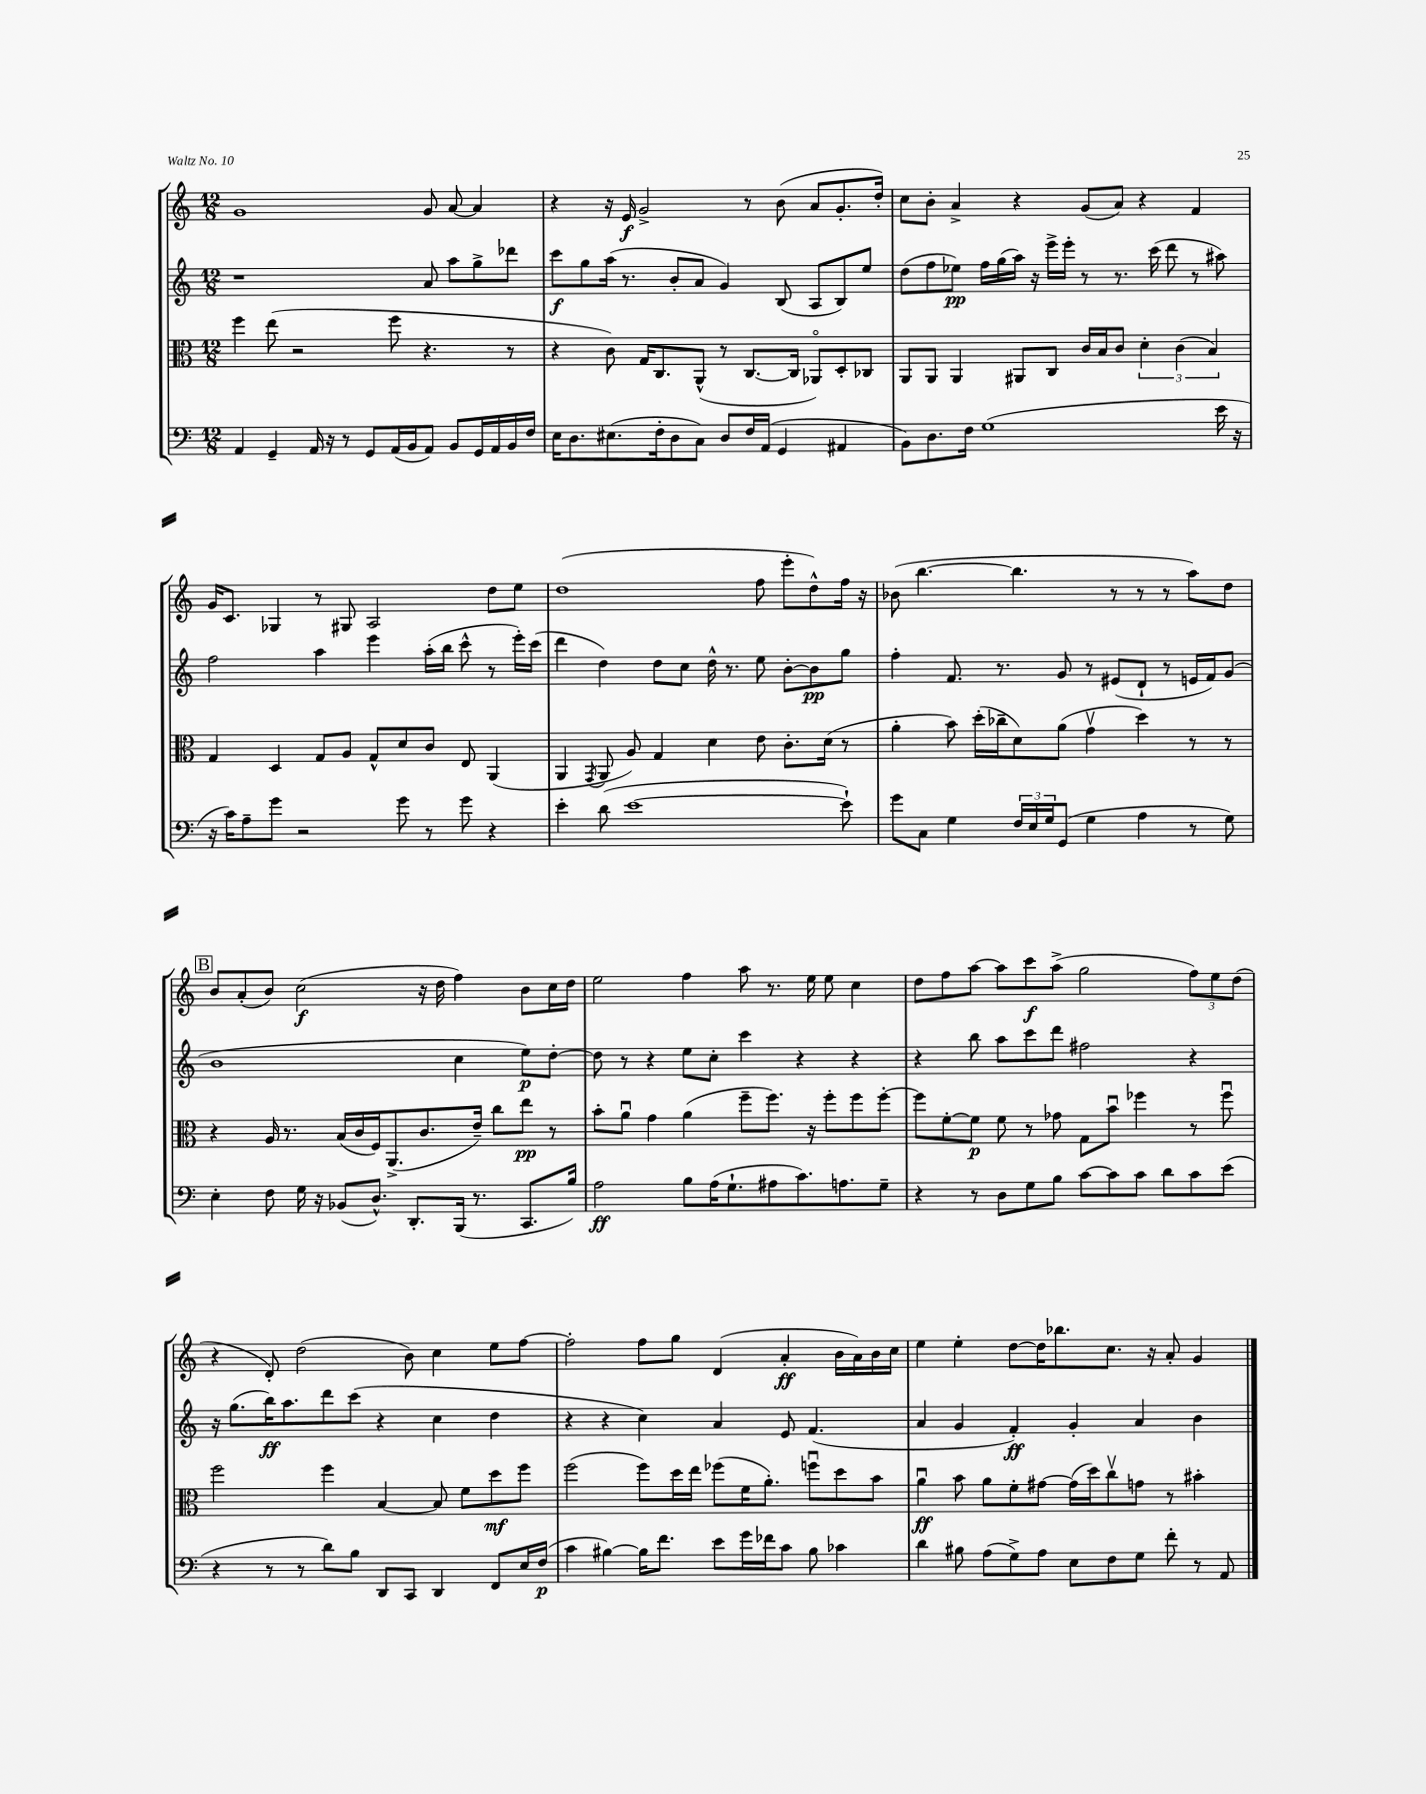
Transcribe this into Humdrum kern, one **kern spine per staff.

**kern	**kern	**kern	**kern
*staff4	*staff3	*staff2	*staff1
*clefF4	*clefC3	*clefG2	*clefG2
*k[]	*k[]	*k[]	*k[]
*M12/8	*M12/8	*M12/8	*M12/8
4AA	4ff	1r	1g
4GG~	(8ee	.	.
.	2r	.	.
16AA	.	.	.
16r	.	.	.
8r	.	.	.
8GG	.	.	.
(16AA	8ff	.	.
16BB	.	.	.
8AA)	4.r	8a	8g
8BB	.	8aa	[8a
16GG	.	8gg^	4a]
16AA	.	.	.
16BB	8r	8ddd-	.
16F	.	.	.
=	=	=	=
16E	4r	8ccc	4r
8.D	.	.	.
.	.	8gg	.
(8.E#	8c)	(16aa	16r
.	.	8.r	16e
.	16G	.	2g^
16F'	8.C	.	.
8D	.	8b'	.
8C)	(8AA^^	8a	.
8D	8r	4g)	.
16F	[8.C	.	8r
(16AA	.	.	.
4GG	.	(8B	(8b
.	16C]	.	.
.	8AA-o)	8A	8a
4AA#	8D'	8B)	8.g'
.	8C-	8ee	.
.	.	.	16dd')
=	=	=	=
8BB)	8AA	(8dd	8cc
8.D	8AA	8ff	8b'
.	4AA	8ee-)	4a^
16F	.	.	.
(1G	.	16ff	.
.	.	(16gg	.
.	8AA#	16aa)	4r
.	.	16r	.
.	8C	16eee^	.
.	.	16eee'	.
.	16c	8r	(8g
.	16B	.	.
.	8c	8.r	8a)
.	6d'	.	4r
.	.	(16ccc	.
.	.	8ddd	.
.	(6c	.	.
.	.	8r	4f
.	6B)	.	.
16e	.	8aa#)	.
16r	.	.	.
=	=	=	=
16r	4G	2ff	16g
16c)	.	.	8.c
8A~	.	.	.
8g	4D	.	4G-
2r	.	.	.
.	8G	4aa	8r
.	8A	.	8G#
.	8G^^	4eee	2A
8g	8d	.	.
8r	8c	(16aa'	.
.	.	16bb	.
8g	8E	8ccc^^	.
4r	(4AA	8r	8dd
.	.	16eee')	8ee
.	.	(16ccc	.
=	=	=	=
4e'	4AA	4ddd	(1dd
.	8qGG	.	.
(8d	8AA	4dd)	.
[1e	8A)	.	.
.	4G	8dd	.
.	.	8cc	.
.	4d	16dd^^	.
.	.	8.r	.
.	8e	8ee	8ff
.	8.c'	[8b'	8eee'
.	.	8b]	8dd^^)
.	(16d	.	.
8e`])	8r	8gg	16ff
.	.	.	16r
=	=	=	=
8g	4a'	4ff'	(8b-
8C	.	.	[4.bb
4G	8b)	8.f	.
.	(16dd'	.	.
.	16cc-~	8.r	.
24F	8d)	.	4.bb]
24E	.	.	.
24G	.	.	.
(8GG	(8a	8g	.
4G	4gv	8r	.
.	.	(8e#	8r
4A	4dd)	8d`	8r
.	.	8r	8r
8r	8r	16e	8aa)
.	.	16f)	.
8G)	8r	(8g	8dd
=	=	=	=
4E'	4r	1b	8b
.	.	.	(8a'
8F	16A	.	8b)
.	8.r	.	.
16G	.	.	(2cc
16r	.	.	.
(8BB-	(16B	.	.
.	16c	.	.
8.D^^)	16F)	.	.
.	(8.AA^	.	.
8.DD'	.	.	.
.	8.c	.	16r
.	.	.	16dd
(16BBB	.	4cc	4ff)
8.r	16e~)	.	.
.	8cc	.	.
8.CC	8ee	8ee)	8b
.	8r	[8dd'	16cc
16B)	.	.	16dd
=	=	=	=
2A	8b'	8dd]	2ee
.	8au	8r	.
.	4g	4r	.
8B	(4a	8ee	4ff
(16A	.	8cc'	.
8.G`	.	.	.
.	8ff~	4ccc	8aa
8A#	8.ff)	.	8.r
8.c)	.	4r	.
.	16r	.	16ee
.	8ff'	.	8ee
8.A	.	.	.
.	8ff	4r	4cc
8G~	[8ff'	.	.
=	=	=	=
4r	8ff]	4r	8dd
.	[8f'	.	8ff
8r	8f]	8bb	[8aa
8D	8f	8aa	8aa]
8G	8r	8ccc	8ccc
8B	8g-	8ddd	(8aa^
[8c	8G	2ff#	2gg
8c]	8bu	.	.
8c	4ff-	.	.
8d	.	.	.
8c	8r	4r	12ff)
.	.	.	12ee
(8e	8ff-u	.	.
.	.	.	(12dd
=	=	=	=
4r	2ff	16r	4r
.	.	(8.gg	.
8r	.	16bb)	8d')
.	.	8.aa	.
8r	.	.	(2dd
8d)	4ff	8ddd	.
8B	.	(8ccc	.
8DD	[4B	4r	.
8CC	.	.	8b)
4DD	8B]	4cc	4cc
.	8f	.	.
8FF	8dd	4dd	8ee
16E	8ff	.	[8ff
(16F	.	.	.
=	=	=	=
4c	(2ff	4r	2ff']
[4B#)	.	4r	.
16B#]	8ff)	4cc)	8ff
8.f	.	.	.
.	16dd	.	8gg
.	16ee	.	.
8e	(8ff-	4a	(4d
16g	16f	.	.
16f-	8.a')	.	.
8c	.	8e	4a'
8B#	8ffu	(4.f	.
4c-	8dd	.	16b
.	.	.	16a)
.	8b	.	16b
.	.	.	16cc
=	=	=	=
4d	4au	4a	4ee
8B#	8b	4g	4ee'
(8A	8a	.	.
8G^)	8f'	4f')	[8dd
8A	[8g#	.	16dd]
.	.	.	8.bb-
8E	(16g#]	4g'	.
.	16dd)	.	.
8F	8ccv	.	8.cc
8G	8g	4a	.
.	.	.	16r
8f'	8r	.	8a'
8r	4b#'	4b	4g
8AA	.	.	.
==	==	==	==
*-	*-	*-	*-
